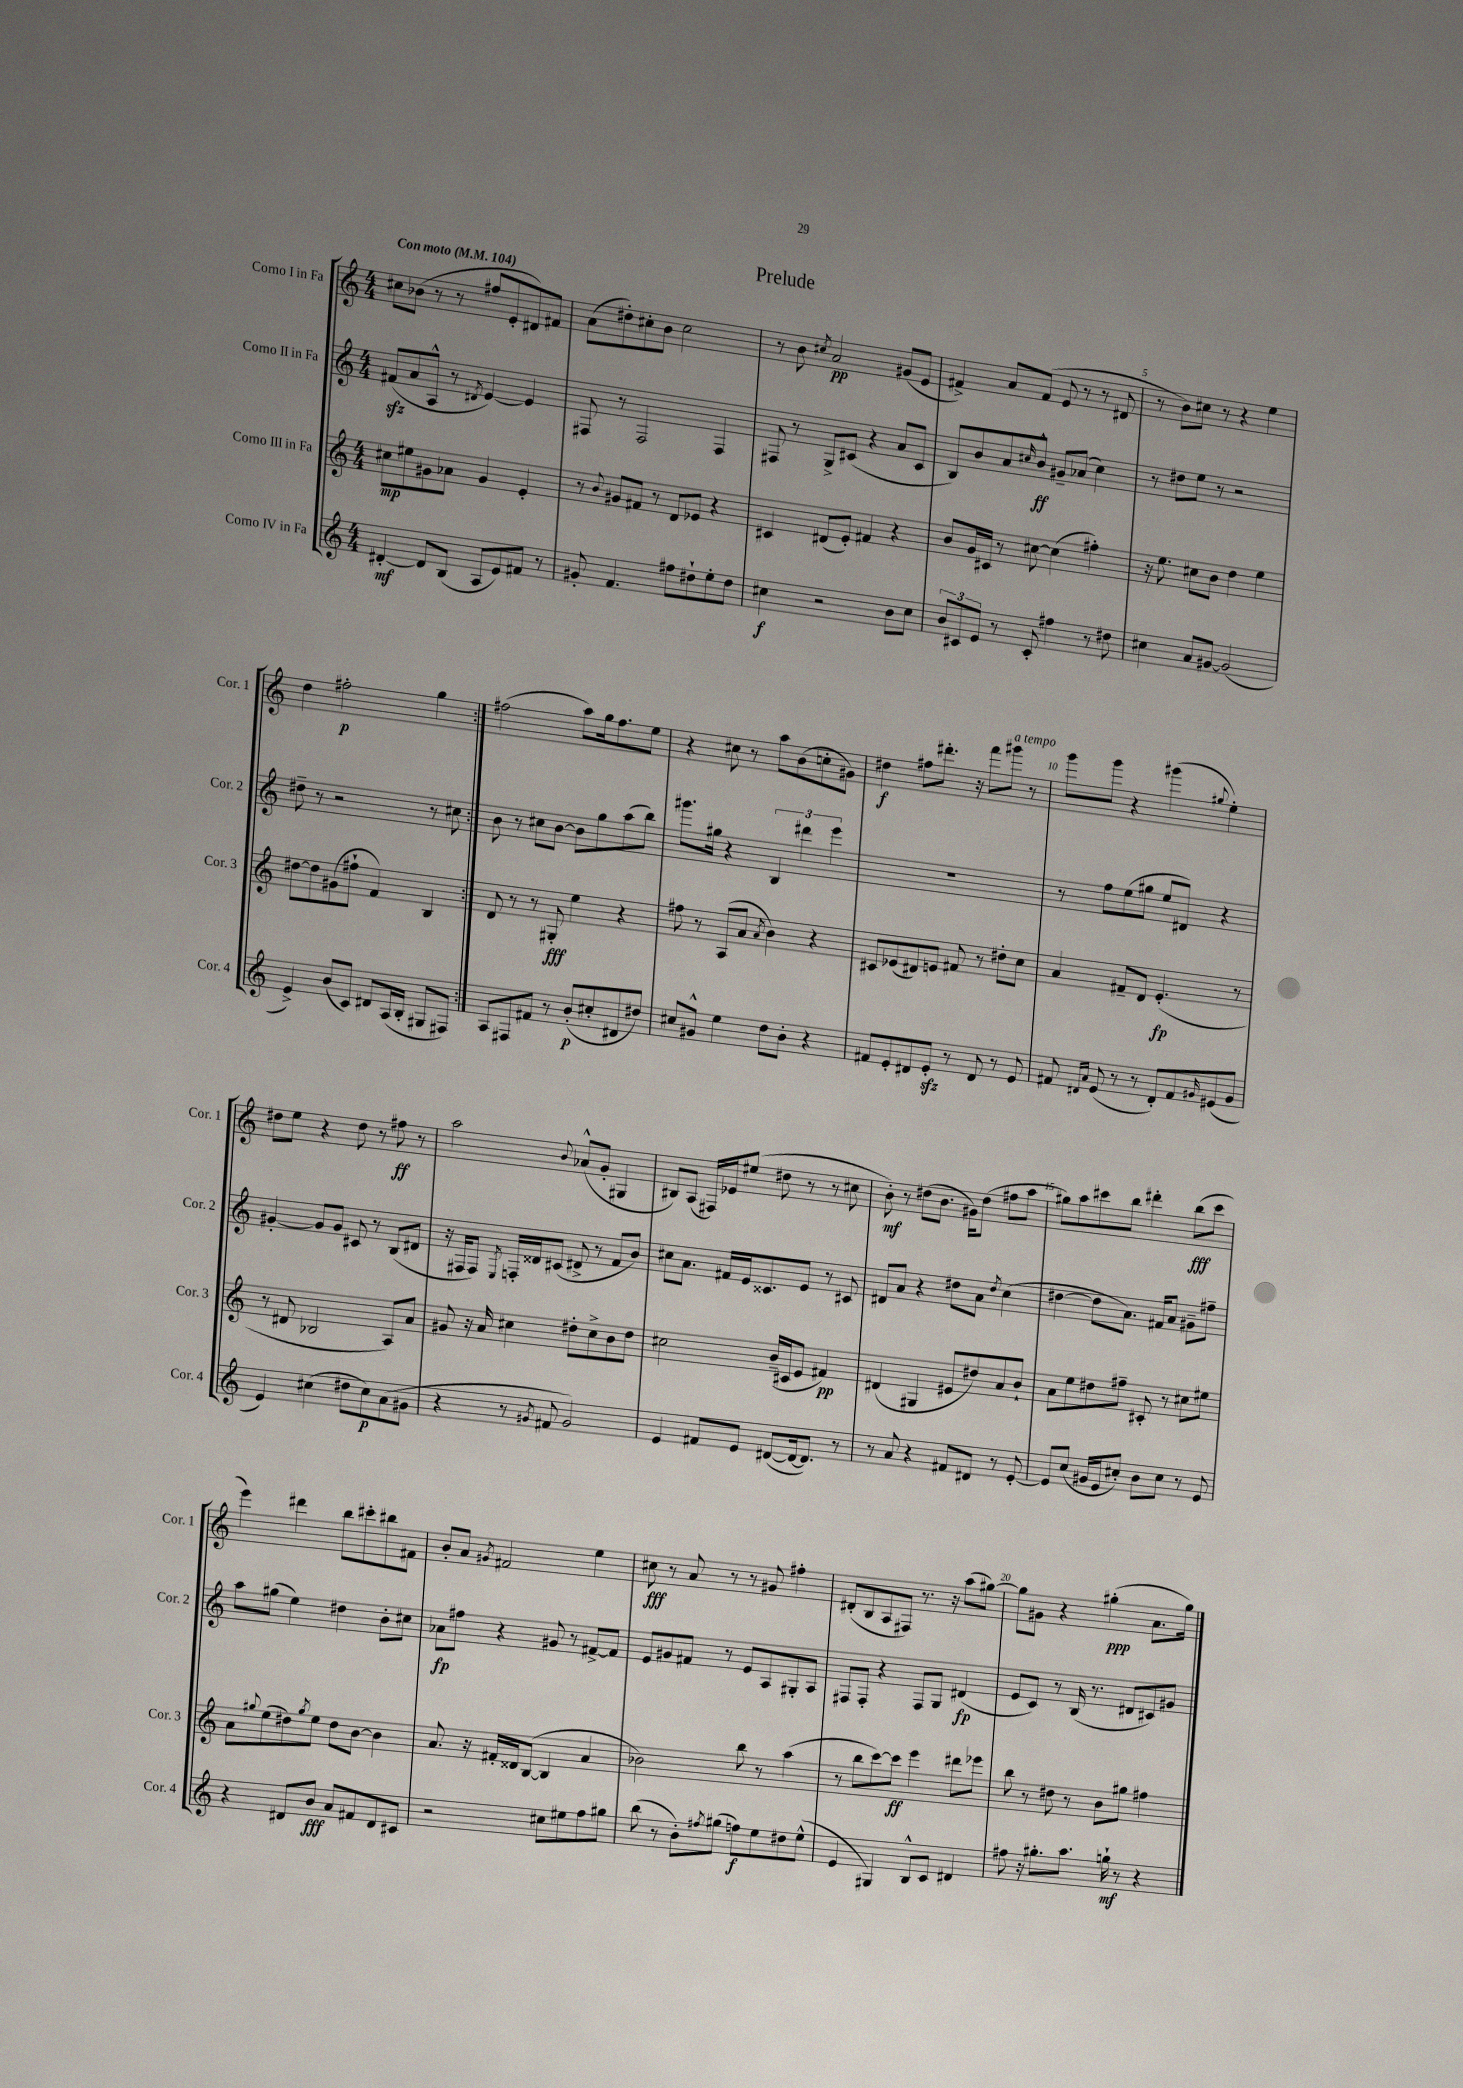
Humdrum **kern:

**kern	**dynam	**kern	**dynam	**kern	**dynam	**kern	**dynam
*part4	*part4	*part3	*part3	*part2	*part2	*part1	*part1
*staff4	*staff4	*staff3	*staff3	*staff2	*staff2	*staff1	*staff1
*I"Corno IV in Fa	*	*I"Corno III in Fa	*	*I"Corno II in Fa	*	*I"Corno I in Fa	*
*I'Cor. 4	*	*I'Cor. 3	*	*I'Cor. 2	*	*I'Cor. 1	*
*clefG2	*	*clefG2	*	*clefG2	*	*clefG2	*
*k[]	*	*k[]	*	*k[]	*	*k[]	*
*M4/4	*	*M4/4	*	*M4/4	*	*M4/4	*
*MM104	*	*MM104	*	*MM104	*	*MM104	*
=1	=1	=1	=1	=1	=1	=1	=1
!	!	!	!	!	!	!LO:TX:a:B:t=Con moto	!
[4d#X'/	mf	8cc#X\L	mp	(8f#Xzz/L	.	8cc#X\L	.
.	.	8ee#X\	.	8a/	.	(8b-X\J	.
8d#/L]	.	8g#X\	.	8A^^/J	.	8r	.
(8B/J	.	8a-X\J	.	8r	.	8r	.
.	.	.	.	8qd#X/	.	.	.
8A/L	.	4g#/	.	[4e/)	.	8ff#X/L	.
8e/)	.	.	.	.	.	8e'/	.
8f#X/J	.	4e'/	.	4e/]	.	8d#X/)	.
8r	.	.	.	.	.	8f#X/J	.
=2	=2	=2	=2	=2	=2	=2	=2
8g#X'/	.	8r	.	8F#X/	.	(8a\L	.
.	.	8qqb/	.	.	.	.	.
4.f/	.	8g#X/L	.	8r	.	8dd#X'\)	.
.	.	8f#X/J	.	2F#/	.	8cc#X'\	.
.	.	8r	.	.	.	8b\J	.
8ff#X\L	.	8d/L	.	.	.	2cc#\	.
8dd#X`\	.	8e-X/J	.	.	.	.	.
8ee'\	.	4r	.	4F#/	.	.	.
8dd#\J	.	.	.	.	.	.	.
=3	=3	=3	=3	=3	=3	=3	=3
4cc#X\	f	4c#X/	.	8F#X/	.	8r	.
.	.	.	.	8r	.	8b\	.
.	.	.	.	.	.	8qcc#X/	.
2r	.	(8d#X/L	.	8G^/L	.	2a/	pp
.	.	8e'/J)	.	(8c#X/J	.	.	.
.	.	4f#X/	.	4r	.	.	.
8b\L	.	4r	.	8a/L	.	(8g#X/L	.
8cc#\J	.	.	.	8c#/J	.	8e/J	.
=4	=4	=4	=4	=4	=4	=4	=4
12b/L	.	8b/L	.	8B/L)	.	4f#X^/)	.
12c#X/	.	.	.	.	.	.	.
.	.	16g/L	.	8b/	.	.	.
12e/J	.	.	.	.	.	.	.
.	.	16c#X/JJ	.	.	.	.	.
8r	.	8r	.	8a/	.	8a/L	.
.	.	.	.	16qqcc#X/	.	.	.
8c#'/	.	[8cc#X\	.	8b^^/J	ff	(8f#/J	.
4ff#X\	.	(4cc#\]	.	8g#X~/L	.	8e/	.
.	.	.	.	(8a-X/J	.	8r	.
8r	.	4ff#X'\)	.	4cc#\)	.	8r	.
8dd#X\	.	.	.	.	.	8d#X/	.
=5	=5	=5	=5	=5	=5	=5	=5
4cc#X\	.	16r	.	8r	.	8r	.
.	.	8.ee\	.	.	.	.	.
.	.	.	.	8dd#X\L	.	8b\L)	.
8a/L	.	8cc#X\L	.	8ee\J	.	8cc#X\J	.
[8g#X/J	.	8b\J	.	8r	.	8r	.
(2g#/]	.	4dd\	.	2r	.	4r	.
.	.	4ee\	.	.	.	4ee\	.
!!LO:LB:g=z
=6	=6	=6	=6	=6	=6	=6	=6
4e^/)	.	[8dd#X\L	.	8dd#X~\	.	4dd\	.
.	.	8dd#\]	.	8r	.	.	.
(8b/L	.	(8g#X\	.	2r	.	2ff#X'\	p
8c/J)	.	8ff#X`\J	.	.	.	.	.
8d#X/L	.	4f/)	.	.	.	.	.
(16A/L	.	.	.	.	.	.	.
16B'/JJ	.	.	.	.	.	.	.
8G#X/L	.	4B/	.	8r	.	4gg\	.
8F#X/J)	.	.	.	8cc#X\	.	.	.
=7:|!	=7:|!	=7:|!	=7:|!	=7:|!	=7:|!	=7:|!	=7:|!
8A/L	.	8d/	.	8b\	.	(2ff#X\	.
8F#X/	.	8r	.	8r	.	.	.
8f#X/J	.	8r	.	8cc#X\L	.	.	.
8r	.	8G#X'/	fff	[8b\J	.	.	.
(8b'/L	p	4ee\	.	8b\L]	.	8aa\L)	.
8cc#X'/	.	.	.	8gg\	.	16gg\k	.
.	.	.	.	.	.	8.ff#\	.
8d#X/	.	4r	.	(8aa\	.	.	.
8dd#X/J)	.	.	.	8bb\J)	.	8ee\J	.
=8	=8	=8	=8	=8	=8	=8	=8
8cc#X/L	.	8ff#X\	.	8.ggg#X\L	.	4r	.
8g#X^^/J	.	8r	.	.	.	.	.
.	.	.	.	16gg#X\Jk	.	.	.
4ee\	.	(8A/L	.	4r	.	8cc#X\	.
.	.	8a/J	.	.	.	8r	.
.	.	8qa/	.	.	.	.	.
8dd\L	.	4b\)	.	6B/	.	8aa\L	.
8b'\J	.	.	.	.	.	(8b\	.
.	.	.	.	6ddd#X\	.	.	.
4r	.	4r	.	.	.	8ccn'\	.
.	.	.	.	6eee\	.	.	.
.	.	.	.	.	.	8g#X\J)	.
=9	=9	=9	=9	=9	=9	=9	=9
8f#X/L	.	8c#X/L	.	1r	.	4dd#X\	f
8e'/	.	(8e-X/	.	.	.	.	.
8d#X/	.	8d#X/)	.	.	.	8ff#X\L	.
8ezz'/J	.	8en/J	.	.	.	8.ddd#X'\J	.
8r	.	8f#X/	.	.	.	.	.
.	.	.	.	.	.	16r	.
8d#/	.	8r	.	.	.	8fff\L	.
!	!	!	!	!	!	!LO:TX:a:i:t=a tempo	!
8r	.	8dd#X'\L	.	.	.	8ggg#X\J	.
8e/	.	8cc\J	.	.	.	8r	.
=10	=10	=10	=10	=10	=10	=10	=10
8f#X/	.	4a/	.	8r	.	8ggg\L	.
16qqd#X/LL	.	.	.	.	.	.	.
16qqa/JJ	.	.	.	.	.	.	.
(8e/	.	.	.	8ff\L	.	8ggg\J	.
8r	.	8f#X~/L	.	(8ee\	.	4r	.
8r	.	8d/J	.	8gg#X\J	.	.	.
8d#'/L)	.	(4.e'/	fp	8ee/L	.	(4ggg#X\	.
8f#/	.	.	.	8d#X/J)	.	.	.
16qqg#X/	.	.	.	.	.	8qqgg#X/	.
(8e#X/	.	.	.	4r	.	4ee'\)	.
8g#/J	.	8r	.	.	.	.	.
!!LO:LB:g=z
=11	=11	=11	=11	=11	=11	=11	=11
4e/)	.	8r	.	[4g#X'/	.	8dd#X\L	.
.	.	8d#X/	.	.	.	8ee\J	.
(4cc#X\	.	2B-X/	.	8g#/L]	.	4r	.
.	.	.	.	8g#/J	.	.	.
8dd#X\L	.	.	.	8c#X/	.	8dd#\	.
8cc#\)	p	.	.	8r	.	8r	.
(8a\	.	8A/L)	.	(8B/L	.	8ff#X\	ff
8g#X\J	.	8a/J	.	8d#X/J	.	8r	.
=12	=12	=12	=12	=12	=12	=12	=12
4r	.	8g#X/	.	16r	.	2aa\	.
.	.	.	.	16F#X/KL	.	.	.
.	.	16r	.	8F#/J)	.	.	.
.	.	16a/	.	.	.	.	.
.	.	.	.	8qE/	.	.	.
8r	.	4cc#X\	.	16Fn'/LL	.	.	.
.	.	.	.	16d##X/J	.	.	.
8qg#X/	.	.	.	.	.	.	.
8f#X/	.	.	.	(8c#X/J	.	.	.
.	.	.	.	.	.	8qqb/	.
2g#/)	.	8dd#X'\L	.	8d#X^/	.	(8a-X^^/L	.
.	.	8cc#^\	.	8r	.	8g'/J	.
.	.	8b\	.	8f/L	.	4G#X/	.
.	.	8dd#\J	.	8b/J)	.	.	.
=13	=13	=13	=13	=13	=13	=13	=13
4e/	.	2cc#X\	.	8cc#X\L	.	8B#X/L)	.
.	.	.	.	8.a\J	.	(8A/J	.
8f#X/L	.	.	.	.	.	16F#X/LL)	.
.	.	.	.	16f#X/LL	.	16e-X/J	.
8e/J	.	.	.	16e/J	.	(8ee#X/J	.
.	.	.	.	8.c##X/	.	.	.
([8d#X/L	.	(16b~/LL	.	.	.	8dd#X\	.
.	.	16c#X/J	.	.	.	.	.
16d#/k_	.	8e/J	.	8e/J	.	8r	.
8.d#/J])	.	.	.	.	.	.	.
.	.	4f#X/)	pp	8r	.	8r	.
8r	.	.	.	8c#X/	.	8cc#X\	.
=14	=14	=14	=14	=14	=14	=14	=14
8r	.	(4d#X/	.	8d#X/L	.	8b'\)	mf
8a/	.	.	.	8a/J	.	8r	.
4r	.	4G#X/	.	4r	.	(8dd#X\L	.
.	.	.	.	.	.	8.b\J	.
8f#X/L	.	8e#X/L	.	8dd#X\L	.	.	.
.	.	.	.	.	.	16g#X\KL)	.
8d#X/J	.	8dd#X/)	.	8a\J	.	(8dd#\J	.
.	.	.	.	8qdd#/	.	.	.
8r	.	8a/	.	(4cc\	.	8ff#X\L	.
[8e'/	.	8b`/J	.	.	.	8aa\J	.
=15	=15	=15	=15	=15	=15	=15	=15
8e/L]	.	8a\L	.	[4dd#X\	.	8gg#X\L)	.
(8cc/J	.	8ee\	.	.	.	8aa\	.
16g#X/LL	.	8dd#X\	.	8dd#\L]	.	8ccc#X\	.
16e/J	.	.	.	.	.	.	.
8cc#X'/J)	.	8ff#X~\J	.	8.a\J)	.	8bb\J	.
8b\L	.	8c#X'/	.	.	.	4ddd#X'\	.
.	.	.	.	16f#X/KL	.	.	.
8cc#\J	.	8r	.	8a/J	.	.	.
8r	.	8cc#X\L	.	8g#X~\L	.	(8bb\L	fff
8e/	.	8ee#X\J	.	8ff#X~\J	.	8ccc#\J	.
!!LO:LB:g=z
=16	=16	=16	=16	=16	=16	=16	=16
4r	.	8a\L	.	8aa\L	.	4eee\)	.
.	.	8qqgg#X/	.	.	.	.	.
.	.	(8ee\	.	(8gg#X\J	.	.	.
8d#X/L	.	8dd#X\)	.	4ee\)	.	4ddd#X\	.
.	.	8qgg#/	.	.	.	.	.
8b/J	fff	8ee\J	.	.	.	.	.
8a/L	.	8dd#\L	.	4dd#X\	.	8bb\L	.
8f#X/	.	[8b\J	.	.	.	8ccc#X'\	.
8d#/	.	4b\]	.	8b'\L	.	8bb#X\	.
8c#X/J	.	.	.	8cc#X\J	.	8f#X\J	.
=17	=17	=17	=17	=17	=17	=17	=17
2r	.	8.a/	.	8a-X\L	fp	8b'/L	.
.	.	.	.	8ff#X\J	.	8a/J	.
.	.	16r	.	.	.	.	.
.	.	.	.	.	.	8qg#X/	.
.	.	16f#X'/LL	.	4r	.	2f#X/	.
.	.	16d##X/J	.	.	.	.	.
.	.	([8B/J	.	.	.	.	.
8cc#X\L	.	4B/]	.	8g#X/	.	.	.
8ee#X\	.	.	.	8r	.	.	.
8ff\	.	4a/	.	[8f#X^/L	.	4ee\	.
8gg#X\J	.	.	.	8f#/J]	.	.	.
=18	=18	=18	=18	=18	=18	=18	=18
(8bb\	.	2b-X\)	.	8e/L	.	8cc#X\	fff
8r	.	.	.	8g#X/	.	8r	.
8b'\L)	.	.	.	8f#X/J	.	8a/	.
8qff#X/	.	.	.	.	.	.	.
(8gg#X\J	.	.	.	8r	.	8r	.
8ffn\L)	f	8bb\	.	8e/L	.	8r	.
8ee\	.	8r	.	8A/	.	8g#X/	.
8dd#X\	.	(4aa\	.	8G#X'/	.	4ff#X'\	.
(8ee^^\J	.	.	.	8A/J	.	.	.
=19	=19	=19	=19	=19	=19	=19	=19
4e/	.	8r	.	8F#X/L	.	(8d#X'/L	.
.	.	8bb\L	.	8F#'/J	.	8B/	.
4G#X/)	.	[8ccc\)	.	4r	.	8A/	.
.	.	8ccc\J]	ff	.	.	8F#X/J)	.
8B^^/L	.	4eee\	.	8F#/L	.	8.r	.
8c/J	.	.	.	8G/J	.	.	.
.	.	.	.	.	.	16r	.
4d#X/	.	8ddd#X\L	.	(4d#X/	fp	(8aa\L	.
.	.	8eee-X\J	.	.	.	[8gg#X\J)	.
=20	=20	=20	=20	=20	=20	=20	=20
8ff#X\	.	8bb\	.	8e/L	.	8gg#\L]	.
16r	.	8r	.	8c/J)	.	8g#X\J	.
8.gg#X'\L	.	.	.	.	.	.	.
.	.	8dd#X\	.	8r	.	4r	.
8.aa\J	.	8r	.	(16B/	.	.	.
.	.	.	.	8.r	.	.	.
.	.	8b\L	.	.	.	(4gg#X'\	ppp
16ggn`\	mf	.	.	.	.	.	.
8r	.	8gg#X\J	.	8d#X/L	.	.	.
4r	.	4ff#X\	.	8c#X/)	.	8.a\L	.
.	.	.	.	8g#X/J	.	.	.
.	.	.	.	.	.	16gg#\Jk)	.
==	==	==	==	==	==	==	==
*-	*-	*-	*-	*-	*-	*-	*-
